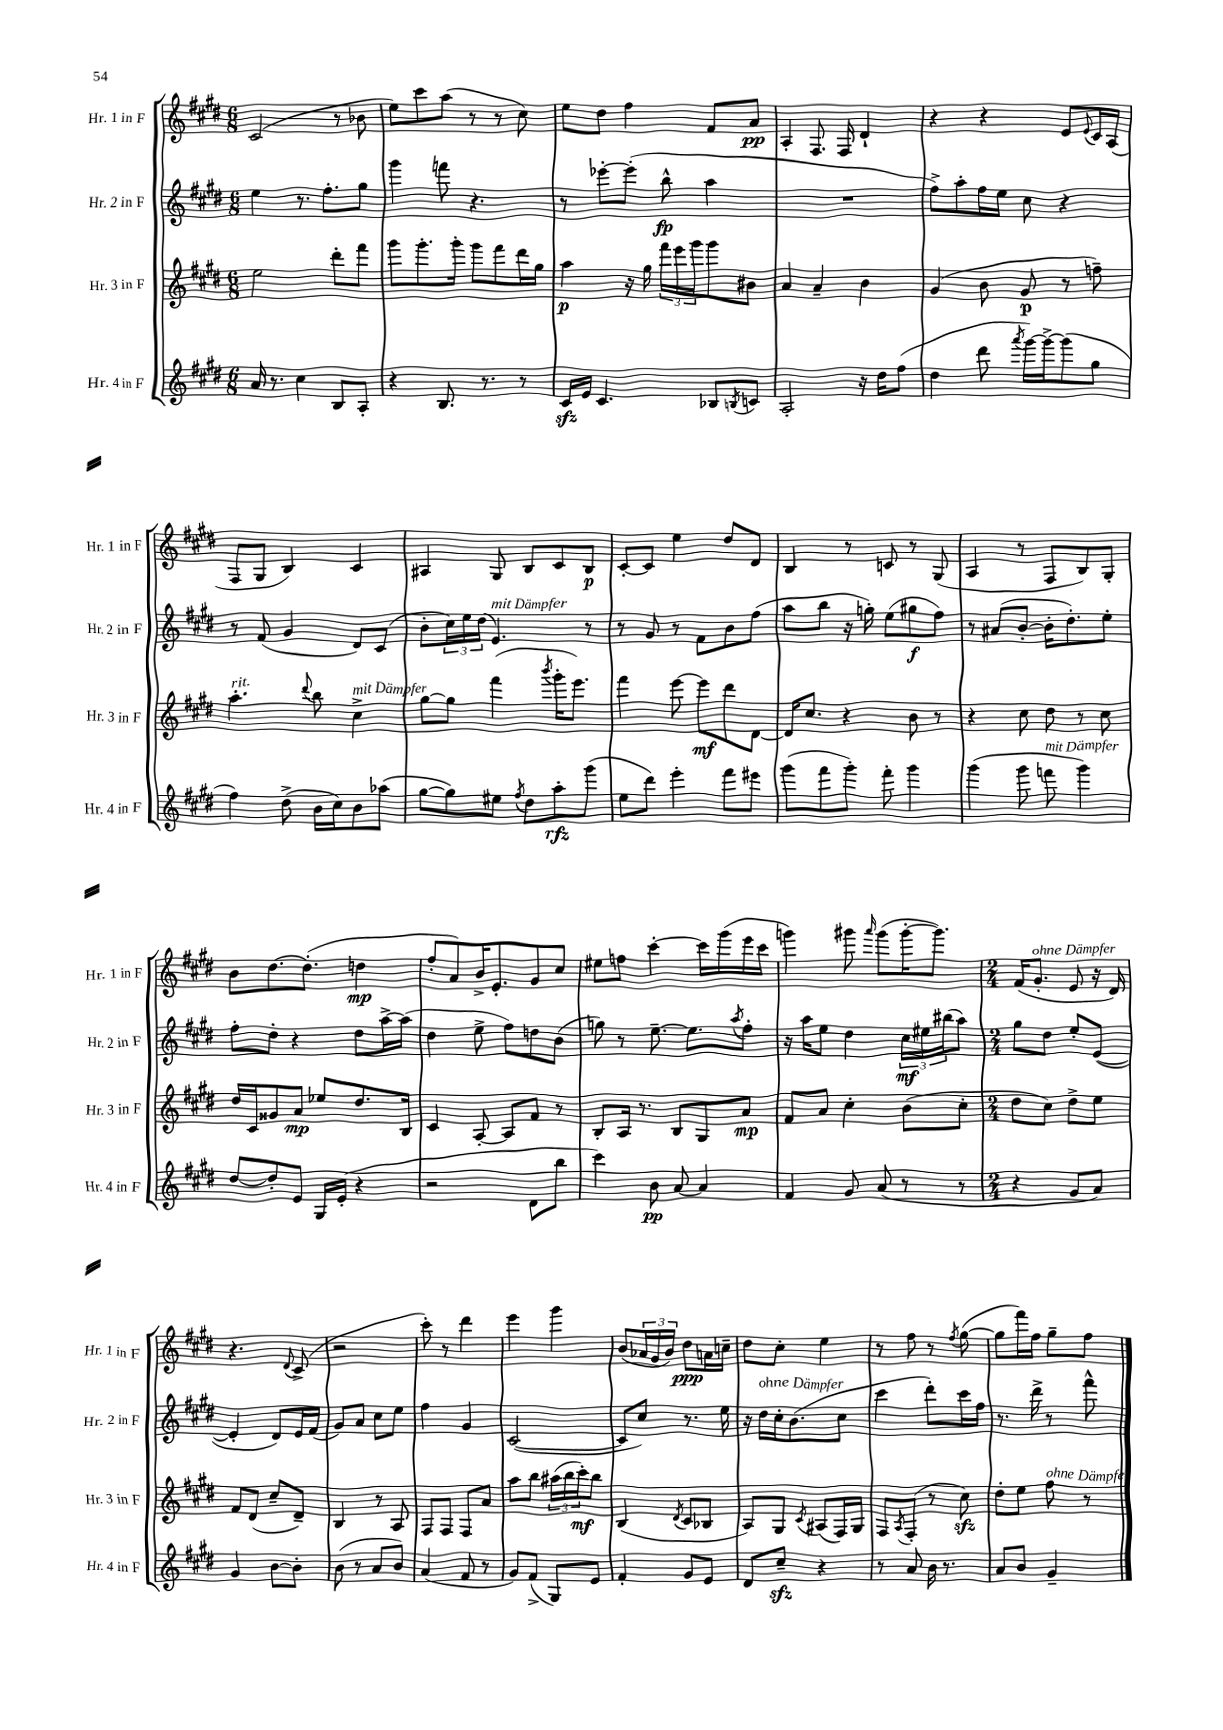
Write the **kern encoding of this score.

**kern	**kern	**kern	**kern
*staff4	*staff3	*staff2	*staff1
*clefG2	*clefG2	*clefG2	*clefG2
*k[f#c#g#d#]	*k[f#c#g#d#]	*k[f#c#g#d#]	*k[f#c#g#d#]
*M6/8	*M6/8	*M6/8	*M6/8
16a/	2ee\	4ee\	(2c#/
8.r	.	.	.
4cc#\	.	8.r	.
.	.	8.ff#'\L	.
8B/L	8ddd#'\L	.	8r
8A'/J	8fff#\J	8gg#\J	8b-\
=	=	=	=
4r	8ggg#\L	4ggg#\	8ee\L)
.	8.ggg#'\	.	8ccc#\
8.B/	.	8fff\	(8aa\J
.	16ggg#'\Jk	.	.
.	8ggg#\L	4.r	8r
8.r	.	.	.
.	8fff#\	.	8r
8r	16ddd#\L	.	8cc#\)
.	16gg#\JJ	.	.
=	=	=	=
16c#/LL	4aa\	8r	8ee\L
16e/JJ	.	.	.
4.c#/	.	[8eee-'\L	8dd#\J
.	16r	(8eee-'\]J	4ff#\
.	16gg#\	.	.
.	24fff#\LL	8bb^^\	.
.	24eee\	.	.
.	24ggg#\J	.	.
8B-/L	8ggg#\	4aa\	8f#/L
8qB/	.	.	.
8c/J	8b#\J	.	8a/J
=	=	=	=
2A'/	4a/	2.r	4A'/
.	4a~/	.	8.F#/
.	.	.	16F#/
16r	4b\	.	4d#`/
16dd#\LK	.	.	.
(8ff#\J	.	.	.
=	=	=	=
4dd#\	(4g#/	8ff#^\L)	4r
.	.	8aa'\	.
8ddd#\	8b\	16ff#\L	4r
.	.	16ee\JJ	.
8qaaa/	.	.	.
[16ggg#\LL)	8g#/	8cc#\	.
16ggg#^\_J	.	.	.
(8ggg#\]	8r	4r	8e/L
.	.	.	8qqe/
8gg#\J	8ff~\)	.	16c#/L
.	.	.	(16A/JJ
=	=	=	=
4ff#\)	4.aa'\	8r	8F#/L
.	.	(8f#/	8G#/J
(8dd#^\	.	4g#/	4B/)
.	8qqddd#/	.	.
16b\LL	8bb\	.	.
16cc#\J)	.	.	.
8b\	4cc#^\	8d#/L)	4c#/
(8aa-\J	.	(8c#/J	.
=	=	=	=
[8gg#\L	[8gg#\L	8b'\L	4A#/
8gg#\])	8gg#\]J	24cc#\L)	.
.	.	24ee\	.
.	.	(24dd#\JJ	.
8ee#\J	(4fff#\	4.e/)	8G#/
8qff#/	.	.	.
8dd#\L	.	.	8B/L
.	8qbbb/	.	.
8aa'\	16ggg#'\LK	.	8c#/
.	8.eee\J)	.	.
(8ggg#\J	.	8r	8B/J
=	=	=	=
8ee\L	4fff#\	8r	[8c#'/L
8ddd#\J)	.	8g#/	8c#/]J
4eee'\	[8eee\	8r	4ee\
.	8eee\]L	8f#\L	.
8fff#\L	8ddd#\	8b\	8dd#/L
8eee#\J	[8d#\J	(8ff#\J	8d#/J
=	=	=	=
(8ggg#\L	16d#/]LK	8aa\L	4B/
.	8.cc#/J	.	.
8fff#\	.	8bb\J	.
8ggg#'\J)	4r	16r	8r
.	.	16gg'\)	.
8fff#'\	.	(8ee\L	8c/
4ggg#\	8b\	8gg#\	8r
.	8r	8ff#\J)	(8G#/
=	=	=	=
(4ggg#\	4r	8r	4A/
.	.	(8a#/L	.
8ggg#\	8cc#\	[8b'/J	8r
8fff\	8dd#\	16b'\]LK	8F#/L
.	.	8.dd#'\)	.
4ggg#\)	8r	.	8B/)
.	8cc#\	8ee'\J	8G#'/J
=	=	=	=
[8dd#/L	16dd#/LL	8ff#'\L	8b\L
.	16c#/J	.	.
8dd#'/]	8g##/	8dd#'\J	[8.dd#\
8e/J	8a/J	4r	.
.	.	.	(8.dd#'\]J
16G#/LL	8ee-/L	.	.
(16e'/JJ	.	.	.
4r	8.dd#/	8dd#\L	4dd\
.	.	[16aa^\L	.
.	16B/Jk	(16aa\]JJ	.
=	=	=	=
2r	4c#/	4dd#\	8ff#'/L
.	.	.	8a/)
.	[8A'/	8ee^\	16b^/K
.	.	.	8.e'/
.	8A/]L	8ff#\L)	.
8d#\L	8f#/J	8dd\	8g#/
8bb\J	8r	(8b\J	8cc#/J
=	=	=	=
4ccc#\)	8B'/L	8gg\)	8ee#\L
.	16A/Jk	8r	8ff\J
.	8.r	.	.
8b\	.	[8.ee~\	[4ccc#'\
[8a/	8B/L	.	.
.	.	8.ee\]L	.
4a/]	8G#/	.	16ccc#\]LL
.	.	.	(16ggg#\
.	.	8qaa/	.
.	8a/J	8ff#'\J	16eee\
.	.	.	16ccc#\JJ
=	=	=	=
4f#/	8f#/L	16r	4ggg\)
.	.	16aa\LK	.
.	8a/J	8ee\J	.
8g#/	4cc#'\	4dd#\	8ggg#\
.	.	.	16qqaaa/
(8a/	.	.	(8ggg#\L
8r	(8b\L	24cc#\LL	[16ggg#'\K
.	.	24ee#\	.
.	.	.	8.ggg#\]J)
.	.	(24bb#\J	.
8r	8cc#'\J	8aa\J)	.
=	=	=	=
*M2/4	*M2/4	*M2/4	*M2/4
4r	8dd#\L	8gg#\L	(16f#/LK
.	.	.	8.g#'/J
.	8cc#\J)	8dd#\J	.
8g#/L	8dd#^\L	8ee'/L	8e/
8a/J)	8ee\J	([8e/J	16r
.	.	.	16d#/)
=	=	=	=
4g#/	8f#/L	4e'/]	4.r
.	(8d#/J	.	.
[8b\L	8cc#~/L	8d#/L)	.
.	.	.	8qqd#/
8b'\]J	8d#~/J)	16e/L	(8c#^/
.	.	(16f#/JJ	.
=	=	=	=
(8b\	4B/	8g#/L)	2r
8r	.	8a/J	.
8a/L	8r	8cc#\L	.
8b/J)	8A/	8ee\J	.
=	=	=	=
(4a/	8F#/L	4ff#\	8ccc#'\)
.	8F#/J	.	8r
8f#/	8F#/L	4g#/	4ddd#\
8r	8a/J	.	.
=	=	=	=
8g#/L)	8aa\L	([2c#/	4eee\
(8f#^/J	8bb\J	.	.
8G#/L)	(24aa#\LL	.	4ggg#\
.	24bb\	.	.
.	24ccc#'\J)	.	.
8e/J	8bb\J	.	.
=	=	=	=
4f#'/	(4B/	8c#/]L	(8b/L
.	.	8cc#/J)	24a-/L
.	.	.	24g#/
.	.	.	24b/JJ)
.	8qd#/	.	.
8g#/L	8c#/L	8.r	8dd#\L
8e/J	8B-/J	.	16a\L
.	.	16ee\	16cc~\JJ
=	=	=	=
8d#/L	8A/L)	16r	8dd#\L
.	.	16dd#\LL	.
8cc#~/J	8G#/J	16cc#'\J	8cc#'\J
.	.	(8.b\	.
.	8qc#/	.	.
4r	(8A#/L	.	4ee\
.	16F#/L)	8cc#\J	.
.	16G#/JJ	.	.
=	=	=	=
8r	8F#/L	4ccc#\	8r
.	8qA/	.	.
8a/	(8F#'/J	.	8ff#\
16b\	8r	8ddd#'\L)	8r
8.r	.	.	.
.	.	.	8qff#/
.	8cc#\)	16ccc#\L	([8gg#\
.	.	16ff#\JJ	.
=	=	=	=
8a/L	8dd#'\L	8.r	8gg#\]L
8b/J	8ee\J	.	16fff#\L)
.	.	16ddd#^\	16ff#\JJ
4g#~/	8ff#\	8r	8gg#~\L
.	8r	8fff#^^\	8ff#\J
==	==	==	==
*-	*-	*-	*-
